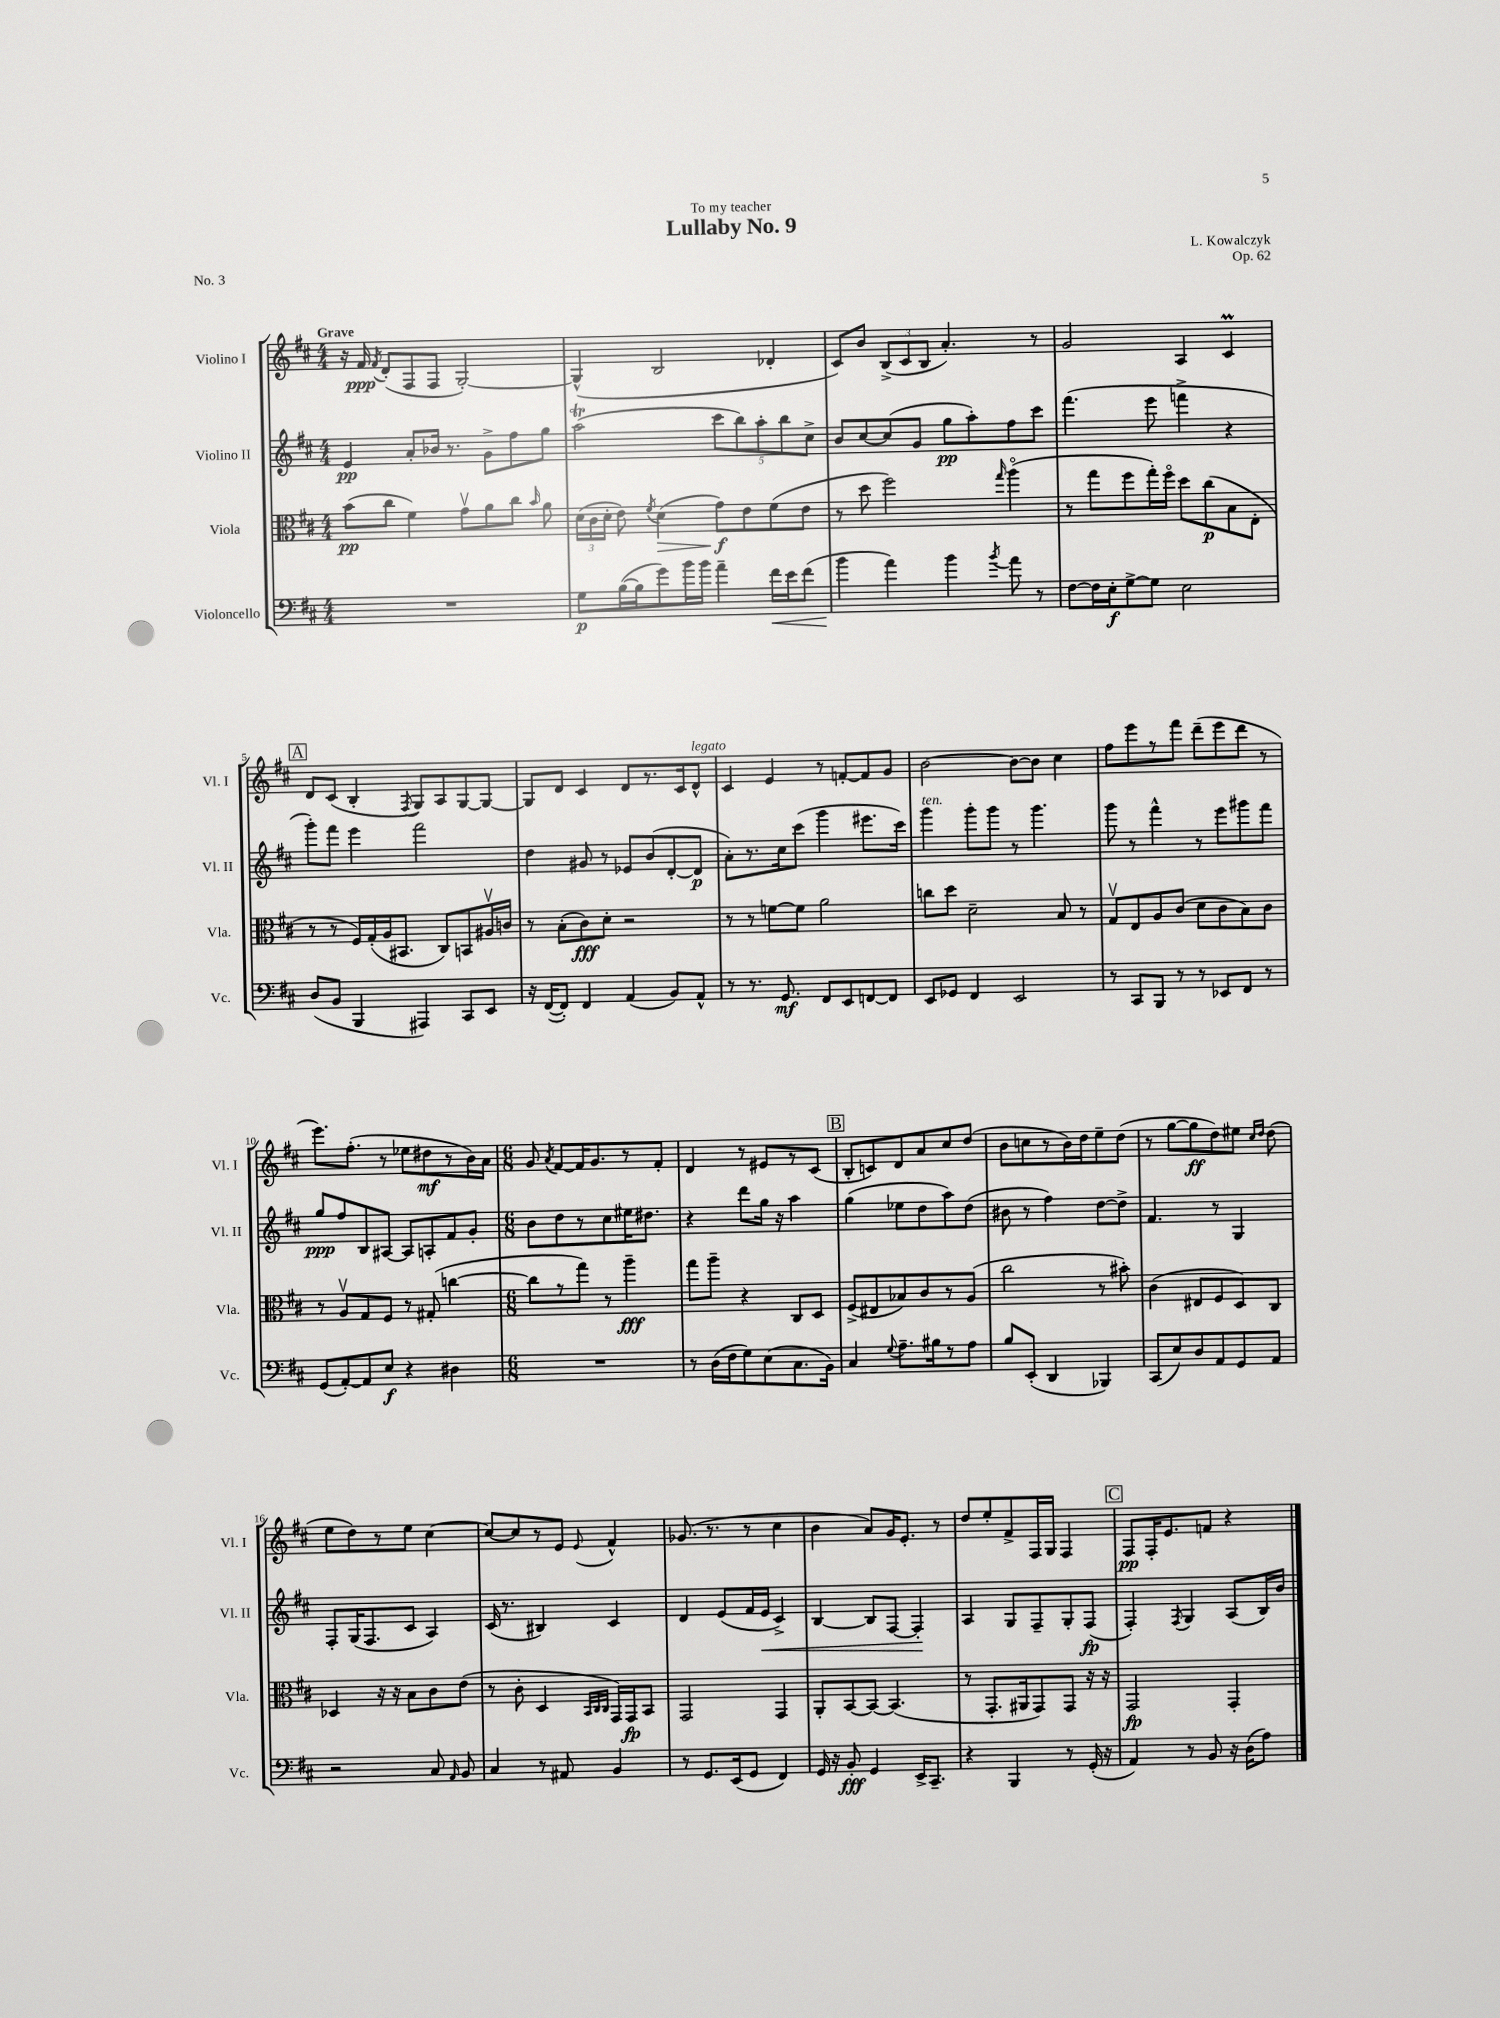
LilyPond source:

\header { title = "Lullaby No. 9" composer = "L. Kowalczyk" dedication = "To my teacher" opus = "Op. 62" piece = "No. 3" }
<<
\new StaffGroup <<
\new Staff = "s0" \with { instrumentName = "Violino I" shortInstrumentName = "Vl. I" } {
    \clef treble \key d \major \numericTimeSignature \time 4/4 \tempo "Grave"
    \autoBeamOff r16 fis'16\ppp \acciaccatura { fis'8 } d'8[-.( fis8 fis8] g2~-.) |
    g4-^( b2 des'4-. |
    cis'8[) b'8] \tuplet 3/2 { b8[->( cis'8 b8] } a'4.-.) r8 |
    g'2 a4 cis'4\prall |
    \mark \markup { \box "A" } d'8[ cis'8]( b4-. \acciaccatura { fis8 } g8[) a8 g8~ g8]~ |
    g8[ d'8] cis'4 d'8[ r8. cis'16 d'8]-^^\markup { \italic "legato" } |
    cis'4 e'4 r8 f'8[~-. f'8 g'8] |
    b'2~ b'8[~ b'8] cis''4 |
    fis''8[ e'''8 r8 fis'''8] d'''8[--( e'''8 d'''8] r8 |
    e'''8.[) fis''8.]-.( r8 ees''8[ dis''8\mf r8 b'16) a'16] |
    \numericTimeSignature \time 6/8 g'8 \acciaccatura { a'8 } fis'8[~ fis'16 g'8. r8 fis'8]-. |
    d'4 r8 eis'8[ r8 cis'8]( |
    \mark \markup { \box "B" } b8[-. c'8) d'8 a'8 cis''8 d''8]( |
    b'8[ c''8 r8 b'16) d''16 e''8-- d''8]( |
    r8 g''8[~ g''8\ff d''8) eis''8] \grace { cis''16[ d''16] } d''8( |
    e''8[ d''8) r8 e''8] cis''4~ |
    cis''8[~ cis''8 r8 e'8] \appoggiatura { e'8 } fis'4-^ |
    ges'8.( r8. r8 cis''4 |
    b'4 a'8[) g'16 e'8.]-. r8 |
    d''8[ e''8-. fis'8-> fis16 g16] fis4 |
    \mark \markup { \box "C" } fis8[\pp fis16-. e'8. f'8] r4 \bar "|." |
}
\new Staff = "s1" \with { instrumentName = "Violino II" shortInstrumentName = "Vl. II" } {
    \clef treble \key d \major \numericTimeSignature \time 4/4
    \autoBeamOff e'4\pp a'8[-. bes'16] r8. g'8[-> fis''8 g''8] |
    a''2\trill( \tuplet 5/4 { cis'''8[ b''8) a''8-. b''8 cis''8]-> } |
    b'8[ cis''8~ cis''8( g'8] g''8[\pp a''8-.) fis''8 cis'''8] |
    fis'''4.( e'''8 f'''4-> r4 |
    \mark \markup { \box "A" } g'''8[-.) fis'''8] e'''4 fis'''2 |
    d''4 gis'8 r8 ees'8[ b'8( d'8~-. d'8]\p |
    a'8[-.) r8. cis''16 cis'''8]( g'''4 eis'''8.[ cis'''16]) |
    g'''4^\markup { \italic "ten." } g'''8[-. g'''8] r8 g'''4. |
    g'''8 r8 fis'''4-^ r8 e'''8[ gis'''8 fis'''8] |
    g''8[\ppp fis''8 b8 ais8]~ ais8[ a8-. fis'8 g'8]-. |
    \numericTimeSignature \time 6/8 b'8[ d''8 r8 cis''8 eis''16 dis''8.] |
    r4 d'''8[ g''16] r16 a''4 |
    \mark \markup { \box "B" } g''4( ees''8[ d''8 a''8) d''8]( |
    bis'8 r8 fis''4) d''8[~ d''8]-> |
    fis'4. r8 g4 |
    fis8[-. g16( fis8. cis'8] a4) |
    cis'16( r8. bis4) cis'4 |
    d'4 e'8[( fis'16 e'16]\< cis'4->) |
    b4~ b8[ fis8]~ fis4-.\! |
    a4 g8[ fis8-- g8-. fis8]\fp( |
    \mark \markup { \box "C" } fis4-.) \acciaccatura { fis8 } g4 a8[( b16) b'16] \bar "|." |
}
\new Staff = "s2" \with { instrumentName = "Viola" shortInstrumentName = "Vla." } {
    \clef alto \key d \major \numericTimeSignature \time 4/4
    \autoBeamOff b'8[\pp( cis''8] fis'4) g'8[\upbow a'8 cis''8] \grace { b'16 } a'8 |
    \tuplet 3/2 { d'16[( cis'16 d'16]-. } e'8) \acciaccatura { fis'8 } d'4\>( g'8[\f\!) e'8 fis'8( e'8] |
    r8 d''8 fis''2) \grace { g''16 } a''4\flageolet( |
    r8 g''8[ fis''8 g''16-.) fis''16]\flageolet d''8[ cis''8\p( b8 e8]-. |
    \mark \markup { \box "A" } r8 r8 fis16[) g16-.( a16 bis,8.] cis8[) b,8 ais16\upbow c'16] |
    r8 b8[-.( cis'8\fff) d'8]-. r2 |
    r8 r8 f'8[~ f'8] a'2 |
    c''8[ d''8] d'2-- b8 r8 |
    g8[\upbow e8 a8 cis'8]( d'8[ cis'8 b8) cis'8] |
    r8 a8[\upbow g8 fis8] r8 gis8-.( c''4~ |
    \numericTimeSignature \time 6/8 c''8[ r8 g''8]) r8 a''4--\fff |
    g''8[ a''8]-- r4 cis8[ d8] |
    \mark \markup { \box "B" } fis8[->( eis8 bes8) cis'8 r8 a8]( |
    cis''2 r8 bis'8-.) |
    cis'4( eis8[ fis8 d8) cis8] |
    des4 r16 r16 b8[ cis'8 e'8]( |
    r8 cis'8-. d4 \grace { b,32[ cis32 cis32] } g,16[) g,16\fp b,8] |
    g,2 g,4 |
    a,8[-. b,8~ b,8]~ b,4.( |
    r8 g,8.[-. ais,16 g,8) g,8] r16 r16 |
    \mark \markup { \box "C" } g,2\fp g,4-. \bar "|." |
}
\new Staff = "s3" \with { instrumentName = "Violoncello" shortInstrumentName = "Vc." } {
    \clef bass \key d \major \numericTimeSignature \time 4/4
    \autoBeamOff R1 |
    g8[\p b16~( b16 g'8) b'16 b'16] a'4-- fis'16[\< e'16 fis'8]( |
    b'4\! a'4) b'4 \acciaccatura { b'8 } a'8 r8 |
    fis8[~ fis16 e16-.\f g8~-> g8] e2 |
    \mark \markup { \box "A" } d8[( b,8] b,,4 ais,,4) cis,8[ e,8] |
    r16 fis,16[~( fis,8]-.) fis,4 a,4( b,8[) a,8]-^ |
    r8 r8. g,8.\mf fis,8[ e,8 f,8~ f,8] |
    e,8[ ges,8] fis,4 e,2 |
    r8 cis,8[ b,,8] r8 r8 ees,8[ fis,8] r8 |
    g,8[( a,8~-.) a,8 e8]\f r4 dis4 |
    \numericTimeSignature \time 6/8 R2. |
    r8 d16[( fis16 g8) e8( cis8. b,16]) |
    \mark \markup { \box "B" } cis4 \appoggiatura { g8 } a8.[-- bis16 r8 a8] |
    b8[ e,8]-.( d,4 bes,,4) |
    cis,8[( e8) d8 a,8 g,8 a,8] |
    r2 cis8 \grace { a,16 } b,8 |
    cis4 r8 ais,8 b,4 |
    r8 g,8.[ e,16( g,8] fis,4) |
    g,16 r16 b,8-.\fff g,4 e,16[-> cis,8.]-- |
    r4 b,,4 r8 g,16-.( r16 |
    \mark \markup { \box "C" } a,4) r8 b,8 r16 d16[( a8]) \bar "|." |
}
>>
>>
